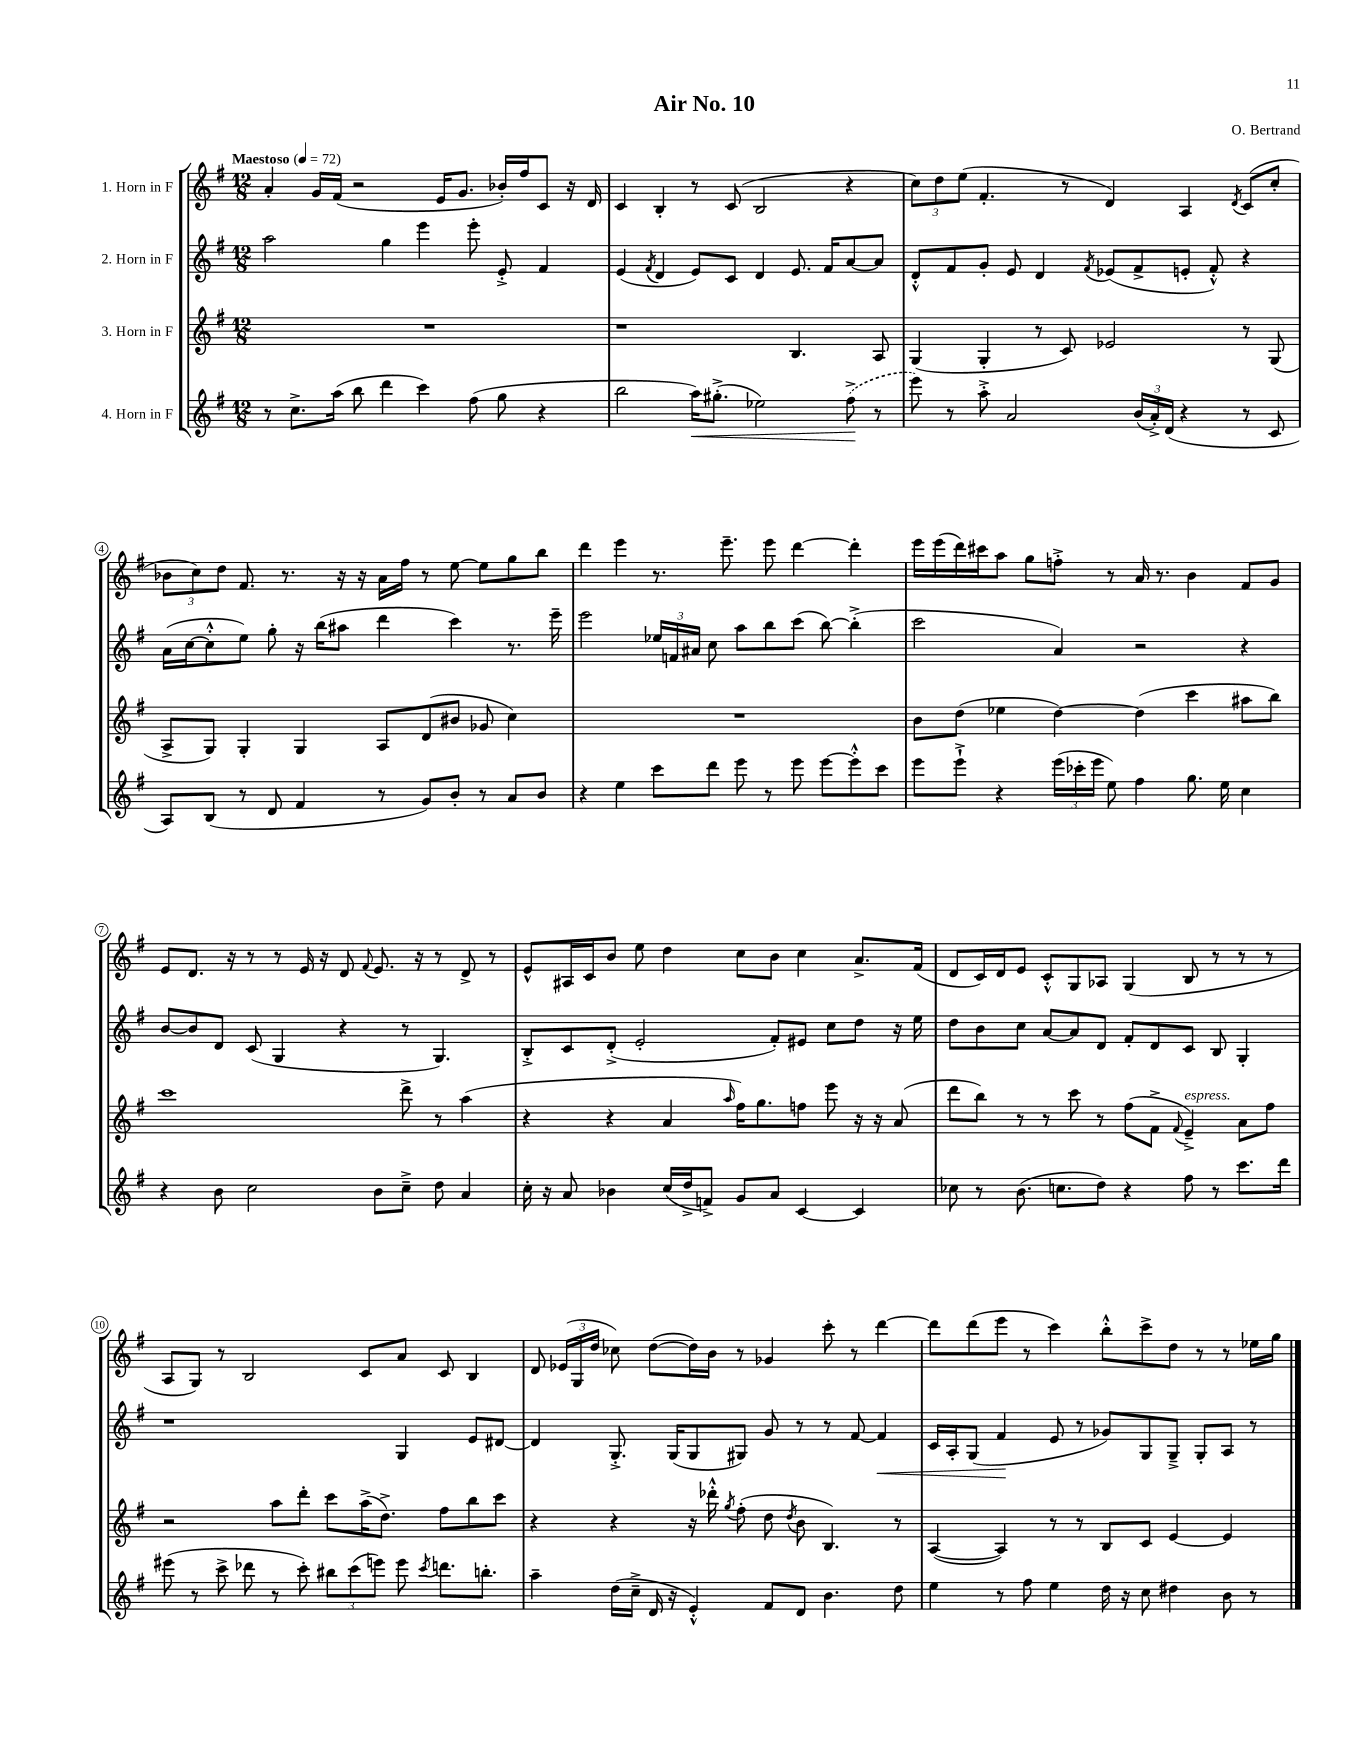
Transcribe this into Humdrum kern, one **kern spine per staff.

**kern	**dynam	**kern	**kern	**dynam	**kern
*part4	*part4	*part3	*part2	*part2	*part1
*staff4	*staff4	*staff3	*staff2	*staff2	*staff1
*I"4. Horn in F	*	*I"3. Horn in F	*I"2. Horn in F	*	*I"1. Horn in F
*clefG2	*	*clefG2	*clefG2	*	*clefG2
*k[f#]	*	*k[f#]	*k[f#]	*	*k[f#]
*M12/8	*	*M12/8	*M12/8	*	*M12/8
*MM72	*	*MM72	*MM72	*	*MM72
=1	=1	=1	=1	=1	=1
!	!	!	!	!	!LO:TX:a:B:t=Maestoso
8r	.	1.r	2aa\	.	4a'/
8.cc^\L	.	.	.	.	.
.	.	.	.	.	16g/LL
(16aa\Jk	.	.	.	.	(16f#/JJ
8bb\	.	.	.	.	2r
4ddd\	.	.	4gg\	.	.
4ccc\)	.	.	4eee\	.	.
.	.	.	.	.	16e/KL
.	.	.	.	.	8.g/J
(8ff#\	.	.	8eee'\	.	.
8gg\	.	.	8e'^/	.	16b-X'/LL)
.	.	.	.	.	16ff#/J
4r	.	.	4f#/	.	8c/J
.	.	.	.	.	16r
.	.	.	.	.	16d/
=2	=2	=2	=2	=2	=2
2bb\	.	1r	(4e/	.	4c/
.	.	.	8qf#/	.	.
.	.	.	4d/	.	4B'/
!	!LO:HP:b	!	!	!	!
16aa\KL)	<	.	8e/L)	.	8r
(8.gg#X'^\J	.	.	.	.	.
.	.	.	8c/J	.	(8c/
2ee-X\)	.	.	4d/	.	2B/
.	.	4.B/	8.e/	.	.
.	.	.	16f#/KL	.	.
(8ff#^\	.	.	[8a/	.	4r
8r	[	8A/	8a/J]	.	.
=3	=3	=3	=3	=3	=3
8eee\)	.	(4G/	8d'^^/L	.	12cc\L)
.	.	.	.	.	12dd\
8r	.	.	8f#/	.	.
.	.	.	.	.	(12ee\J
8aa'^\	.	4G'/	8g'/J	.	4.f#'/
2a/	.	.	8e/	.	.
.	.	8r	4d/	.	.
.	.	8c/)	.	.	8r
.	.	.	8qf#/	.	.
.	.	2e-X/	(8e-X/L	.	4d/)
(24b/LL	.	.	8f#^/	.	.
24a'^/)	.	.	.	.	.
(24d/JJ	.	.	.	.	.
4r	.	.	8en'/J	.	4A/
.	.	.	8f#'^^/)	.	.
.	.	.	.	.	8qd/
8r	.	8r	4r	.	(8c/L
8c/	.	(8G/	.	.	8cc'/J
!!LO:LB:g=z
=4	=4	=4	=4	=4	=4
8A/L)	.	8A^/L	(16a\LL	.	12b-X\L
.	.	.	[16cc\J	.	.
.	.	.	.	.	12cc\)
(8B/J	.	8G/J)	8cc'^^\]	.	.
.	.	.	.	.	12dd\J
8r	.	4G'/	8ee\J)	.	8.f#/
8d/	.	.	8gg'\	.	.
.	.	.	.	.	8.r
4f#/	.	4G/	16r	.	.
.	.	.	(16bb\KL	.	.
.	.	.	8aa#X\J	.	16r
.	.	.	.	.	16r
8r	.	8A/L	4ddd\	.	16a\LL
.	.	.	.	.	16ff#\JJ
8g/L)	.	(8d/	.	.	8r
8b'/J	.	8b#X/J	4ccc\)	.	[8ee\
8r	.	8g-X/	.	.	8ee\L]
8a/L	.	4cc\)	8.r	.	8gg\
8b/J	.	.	.	.	8bb\J
.	.	.	16eee~\	.	.
=5	=5	=5	=5	=5	=5
4r	.	1.r	2eee\	.	4ddd\
4ee\	.	.	.	.	4eee\
8ccc\L	.	.	24ee-X/LL	.	8.r
.	.	.	24fn/	.	.
.	.	.	24a#X/JJ	.	.
8ddd\J	.	.	8cc\	.	.
.	.	.	.	.	8.eee~\
8eee\	.	.	8aa\L	.	.
8r	.	.	8bb\	.	8eee\
8eee\	.	.	(8ccc\J	.	[4ddd\
[8eee\L	.	.	[8bb\)	.	.
8eee'^^\]	.	.	(4bb'^\]	.	4ddd'\]
8ccc\J	.	.	.	.	.
=6	=6	=6	=6	=6	=6
8eee\L	.	8b\L	2ccc\	.	16eee\LL
.	.	.	.	.	(16eee\
8eee`^\J	.	(8dd\J	.	.	16ddd\)
.	.	.	.	.	16ccc#X\J
4r	.	4ee-X\	.	.	8aa\J
.	.	.	.	.	8gg\L
(24eee\LL	.	[4dd\)	4a/)	.	8ffn'^\J
24ccc-X'\	.	.	.	.	.
24eee\JJ	.	.	.	.	.
8ee\)	.	.	.	.	8r
4ff#\	.	(4dd\]	2r	.	16a/
.	.	.	.	.	8.r
8.gg\	.	4ccc\	.	.	4b\
16ee\	.	.	.	.	.
4cc\	.	8aa#X\L	4r	.	8f#/L
.	.	8bb\J)	.	.	8g/J
!!LO:LB:g=z
=7	=7	=7	=7	=7	=7
4r	.	1ccc	[8b/L	.	8e/L
.	.	.	8b/]	.	8.d/J
8b\	.	.	8d/J	.	.
.	.	.	.	.	16r
2cc\	.	.	(8c/	.	8r
.	.	.	4G/	.	8r
.	.	.	.	.	16e/
.	.	.	.	.	16r
.	.	.	4r	.	8d/
.	.	.	.	.	8qqf#/
8b\L	.	.	.	.	8.e/
8cc~^\J	.	8ddd^\	8r	.	.
.	.	.	.	.	16r
8dd\	.	8r	4.G/)	.	8r
4a/	.	(4aa\	.	.	8d^/
.	.	.	.	.	8r
=8	=8	=8	=8	=8	=8
16cc'\	.	4r	8B'^/L	.	8e^^/L
16r	.	.	.	.	.
8a/	.	.	8c/	.	16A#X/L
.	.	.	.	.	16c/J
4b-X\	.	4r	(8d'^/J	.	8b/J
.	.	.	2e'/	.	8ee\
(16cc/LL	.	4a/	.	.	4dd\
16dd^/J	.	.	.	.	.
8fn^/J)	.	.	.	.	.
.	.	16qqaa/	.	.	.
8g/L	.	16ff#\KL)	.	.	8cc\L
.	.	8.gg\	.	.	.
8a/J	.	.	8f#'/L)	.	8b\J
[4c/	.	8ffn\J	8e#X/J	.	4cc\
.	.	8eee\	8cc\L	.	.
4c/]	.	16r	8dd\J	.	8.a^/L
.	.	16r	.	.	.
.	.	(8a/	16r	.	.
.	.	.	16ee\	.	(16f#/Jk
=9	=9	=9	=9	=9	=9
8cc-X\	.	8ddd\L	8dd\L	.	8d/L
8r	.	8bb\J)	8b\	.	16c/L)
.	.	.	.	.	16d/J
(8.b\	.	8r	8cc\J	.	8e/J
.	.	8r	[8a/L	.	8c'^^/L
8.ccn\L	.	.	.	.	.
.	.	8ccc\	8a/]	.	8G/
8dd\J)	.	8r	8d/J	.	8A-X/J
4r	.	(8ff#\L	8f#'/L	.	(4G/
.	.	8f#^\J	8d/	.	.
.	.	8qqf#/	.	.	.
!	!	!LO:TX:a:i:t=espress.	!	!	!
8ff#\	.	4e~^/)	8c/J	.	8B/
8r	.	.	8B/	.	8r
8.ccc\L	.	8a\L	4G'/	.	8r
.	.	8ff#\J	.	.	8r
16ddd\Jk	.	.	.	.	.
!!LO:LB:g=z
=10	=10	=10	=10	=10	=10
(8eee#X\	.	2r	1r	.	8A/L
8r	.	.	.	.	8G/J)
8ccc^\	.	.	.	.	8r
8ddd-X\	.	.	.	.	2B/
8r	.	8aa\L	.	.	.
8ccc'\)	.	8ddd'\J	.	.	.
12bb#X\L	.	8ccc\L	.	.	.
(12ccc\	.	.	.	.	.
.	.	(16aa^\K	.	.	8c/L
12eeen\J)	.	.	.	.	.
.	.	8.dd^\J)	.	.	.
8eee\	.	.	4G/	.	8a/J
8qccc/	.	.	.	.	.
8.dddn\L	.	8ff#\L	.	.	8c/
.	.	8bb\	8e/L	.	4B/
8.bbn'\J	.	.	.	.	.
.	.	8ccc\J	[8d#X/J	.	.
=11	=11	=11	=11	=11	=11
4aa~\	.	4r	4d#/]	.	8d/
.	.	.	.	.	(24e-X/LL
.	.	.	.	.	24G/
.	.	.	.	.	24dd/JJ
(16dd\LL	.	4r	8.G'^/	.	8cc-X\)
16cc~^\JJ	.	.	.	.	.
16d/	.	.	.	.	([8dd\L
16r	.	.	(16G/KL	.	.
4e'^^/)	.	16r	8G/	.	16dd\L])
.	.	16ddd-X'^^\	.	.	16b\JJ
.	.	8qgg/	.	.	.
.	.	(8ff#'\	8G#X/J)	.	8r
8f#/L	.	8dd\	8g/	.	4g-X/
.	.	8qdd/	.	.	.
8d/J	.	8b\	8r	.	.
4.b\	.	4.B/)	8r	.	8ccc'\
.	.	.	[8f#/	.	8r
!	!	!	!	!LO:HP:b	!
.	.	.	4f#/]	<	[4ddd\
8dd\	.	8r	.	.	.
=12	=12	=12	=12	=12	=12
4ee\	.	([4A/	16c/LL	.	8ddd\L]
.	.	.	16A'/J	.	.
.	.	.	(8G/J	.	(8ddd\
8r	.	4A/])	4f#/	.	8eee\J
8ff#\	.	.	.	.	8r
4ee\	.	8r	8e/	[	4ccc\)
.	.	8r	8r	.	.
16dd\	.	8B/L	8g-X/L)	.	8bb'^^\L
16r	.	.	.	.	.
8cc\	.	8c/J	8G/	.	8ccc^\
4dd#X\	.	[4e/	8G~^/J	.	8dd\J
.	.	.	8G'/L	.	8r
8b\	.	4e/]	8A/J	.	8r
8r	.	.	8r	.	16ee-X\LL
.	.	.	.	.	16gg\JJ
==	==	==	==	==	==
*-	*-	*-	*-	*-	*-
